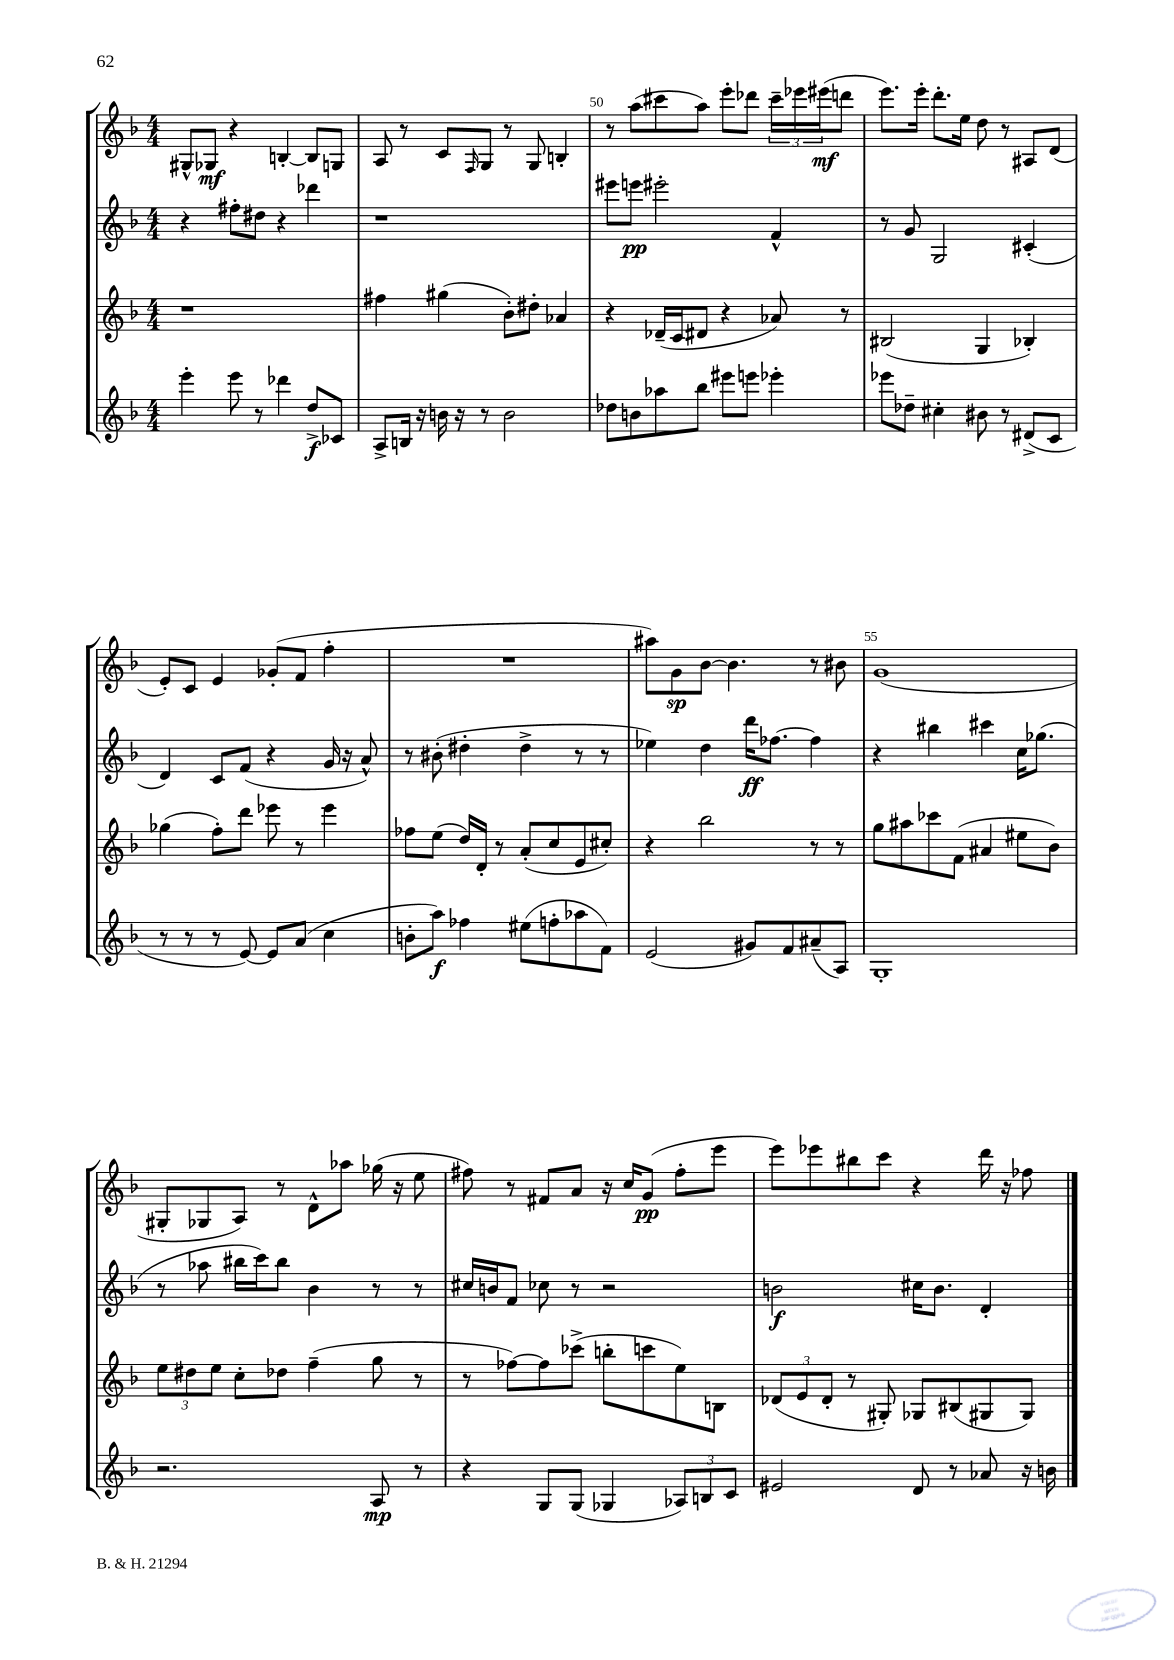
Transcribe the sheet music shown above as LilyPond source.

<<
\new StaffGroup <<
\new Staff = "s0" {
    \clef treble \key f \major \numericTimeSignature \time 4/4
    gis8-^ ges8\mf r4 b4~-. b8 g8 |
    a8 r8 c'8 \grace { f16 } g8 r8 g8 b4-. |
    r8 a''8( cis'''8 a''8) e'''8-. des'''8 \tuplet 3/2 { cis'''16-- ees'''16 eis'''16\mf( } d'''8 |
    e'''8.) e'''16-. d'''8.-. e''16 d''8 r8 ais8 d'8( |
    e'8-.) c'8 e'4 ges'8-.( f'8 f''4-. |
    R1 |
    ais''8) g'8\sp bes'8~ bes'4. r8 bis'8 |
    g'1( |
    gis8-. ges8 a8) r8 d'8-^ aes''8 ges''16( r16 e''8 |
    fis''8) r8 fis'8 a'8 r16 c''16 g'8\pp( fis''8-. e'''8 |
    e'''8) ees'''8 bis''8 c'''8 r4 d'''16 r16 fes''8 \bar "|." |
}
\new Staff = "s1" {
    \clef treble \key f \major \numericTimeSignature \time 4/4
    r4 fis''8-. dis''8 r4 des'''4 |
    r1 |
    eis'''8 e'''8\pp eis'''2-. f'4-^ |
    r8 g'8 g2 cis'4-.( |
    d'4) c'8 f'8( r4 g'16 r16 a'8-^) |
    r8 bis'8-.( dis''4-. dis''4-> r8 r8 |
    ees''4) d''4 d'''16\ff fes''8.~ fes''4 |
    r4 bis''4 cis'''4 c''16 ges''8.( |
    r8 aes''8 bis''16 c'''16) bis''8 bes'4 r8 r8 |
    cis''16 b'16 f'8 ces''8 r8 r2 |
    b'2\f cis''16 b'8. d'4-. \bar "|." |
}
\new Staff = "s2" {
    \clef treble \key f \major \numericTimeSignature \time 4/4
    r1 |
    fis''4 gis''4( bes'8-.) dis''8-. aes'4 |
    r4 des'16--( c'16 dis'8 r4 aes'8) r8 |
    bis2( g4 bes4-.) |
    ges''4( f''8-.) d'''8 ees'''8 r8 ees'''4 |
    fes''8 e''8( d''16) d'16-. r8 a'8-.( c''8 e'8 cis''8-.) |
    r4 bes''2 r8 r8 |
    g''8 ais''8 ces'''8 f'8( ais'4 eis''8 bes'8) |
    \tuplet 3/2 { e''8 dis''8 e''8 } c''8-. des''8 f''4--( g''8 r8 |
    r8 fes''8~) fes''8 ces'''8->( b''8-. c'''8 e''8) b8 |
    \tuplet 3/2 { des'8( e'8 des'8-. } r8 gis8-.) ges8 bis8( gis8 gis8) \bar "|." |
}
\new Staff = "s3" {
    \clef treble \key f \major \numericTimeSignature \time 4/4
    e'''4-. e'''8 r8 des'''4 d''8->\f ces'8 |
    a8-> b16 r16 b'16 r16 r8 b'2 |
    des''8 b'8 aes''8 bes''8 eis'''8 e'''8 ees'''4-. |
    ees'''8 des''8-- cis''4-. bis'8 r8 dis'8->( c'8 |
    r8 r8 r8 e'8~) e'8 a'8( c''4 |
    b'8-. a''8\f) fes''4 eis''8( f''8-. aes''8 f'8) |
    e'2( gis'8) f'8 ais'8--( a8) |
    g1-. |
    r2. a8\mp r8 |
    r4 g8 g8( ges4 \tuplet 3/2 { aes8) b8 c'8 } |
    eis'2 d'8 r8 aes'8 r16 b'16 \bar "|." |
}
>>
>>
\layout { \context { \Score currentBarNumber = #48 \override BarNumber.break-visibility = ##(#f #t #t) barNumberVisibility = #(every-nth-bar-number-visible 5) } }
